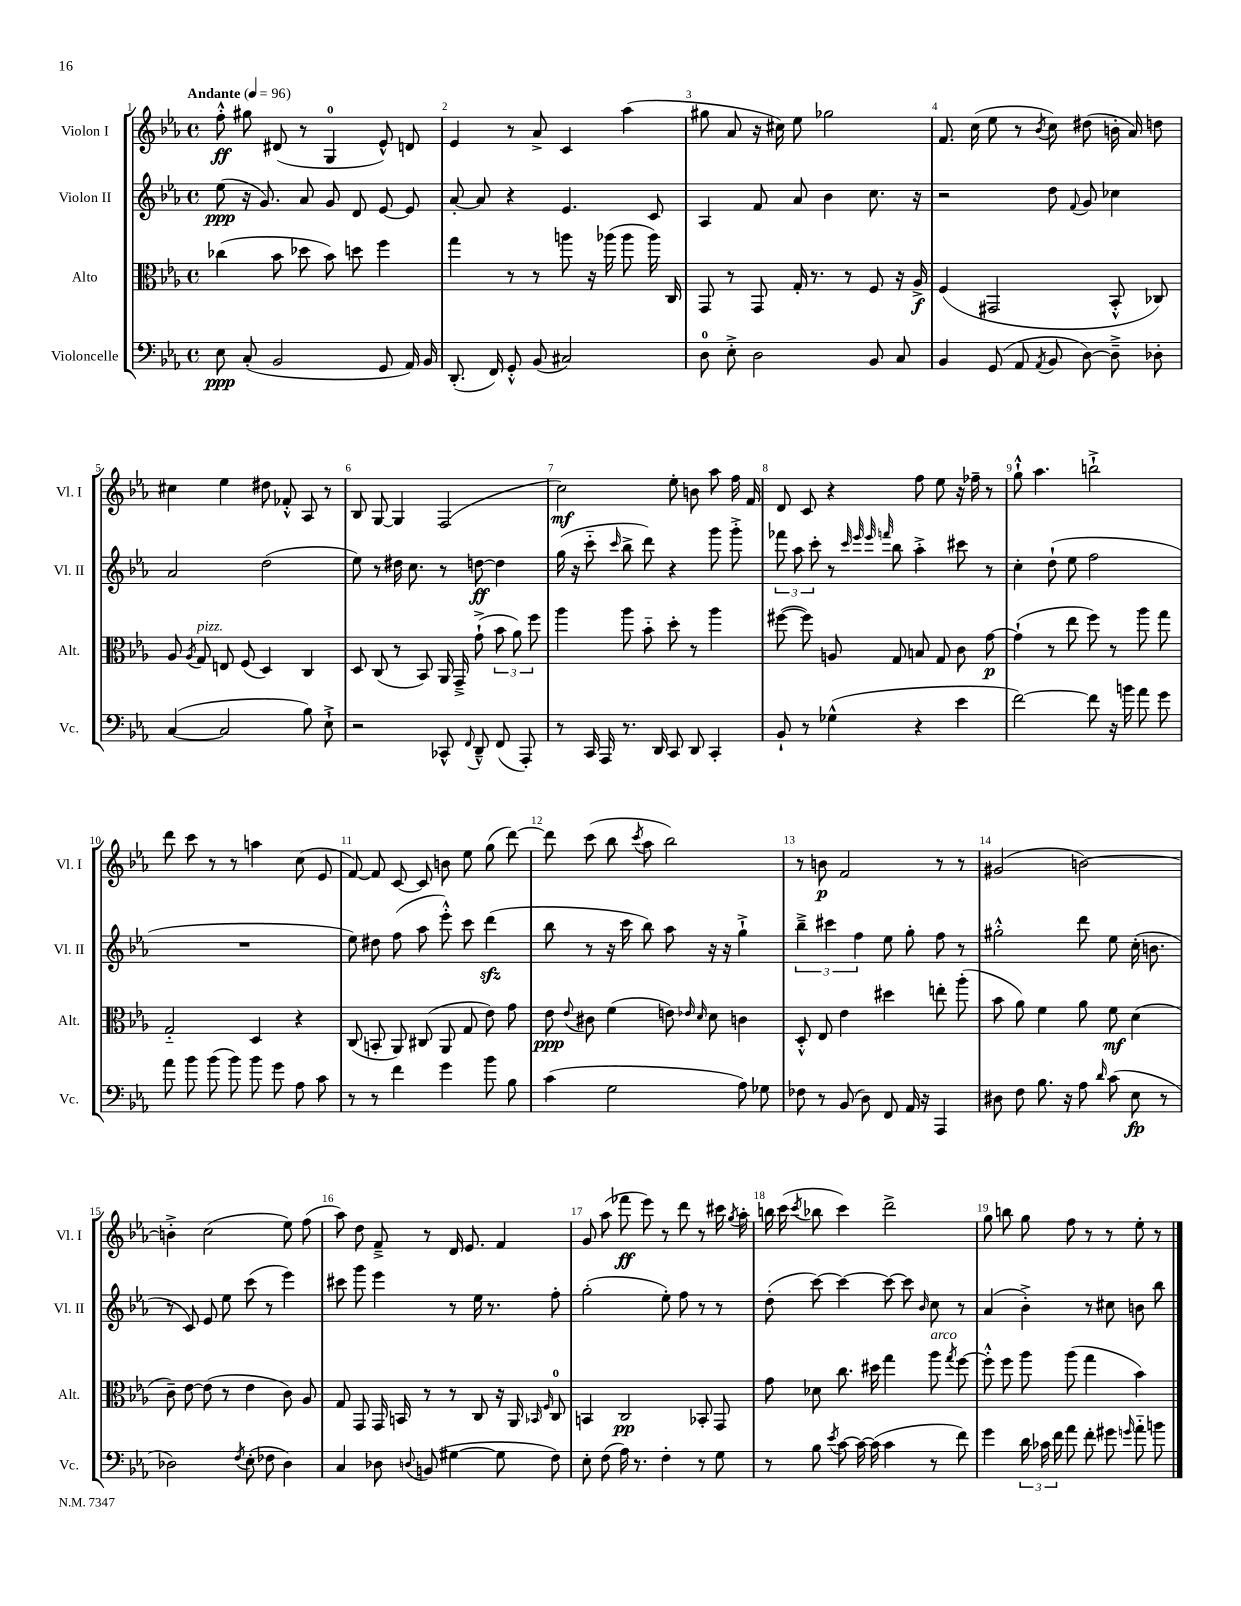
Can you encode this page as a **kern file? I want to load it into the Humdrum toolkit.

**kern	**kern	**kern	**kern
*staff4	*staff3	*staff2	*staff1
*clefF4	*clefC3	*clefG2	*clefG2
*k[b-e-a-]	*k[b-e-a-]	*k[b-e-a-]	*k[b-e-a-]
*M4/4	*M4/4	*M4/4	*M4/4
*met(c)	*met(c)	*met(c)	*met(c)
*MM96	*MM96	*MM96	*MM96
8E-\	(4cc-\	(8ee-\	8ff'^^\
(8C'/	.	16r	8gg#\
.	.	8.g/)	.
2BB-/	8b-\	.	(8d#/
.	8dd-\	8a-/	8r
.	8b-\)	8g/	4G/
.	8dd\	8d/	.
8GG/	4ff\	[8e-/	8e-^^/)
16AA-/)	.	8e-/]	8d/
16BB-/	.	.	.
=	=	=	=
(8.DD'/	4gg\	[8a-'/	4e-/
.	.	8a-/]	.
16FF/)	.	.	.
8GG'^^/	8r	4r	8r
(8BB-/	8r	.	8a-^/
2C#/)	8aa\	4.e-/	4c/
.	16r	.	.
.	(16aa-\	.	.
.	8aa-\	.	(4aa-\
.	16aa-\)	8c/	.
.	16C/	.	.
=	=	=	=
8D\	8GG/	4A-/	8gg#\
8E-'^\	8r	.	8a-/
2D\	8GG/	8f/	16r
.	.	.	16cc#\)
.	16G'/	8a-/	8ee-\
.	8.r	.	.
.	.	4b-\	2gg-\
.	8r	.	.
8BB-/	8F/	8.cc\	.
8C/	16r	.	.
.	16A-^/	16r	.
=	=	=	=
4BB-/	(4F/	2r	8.f/
.	.	.	(16cc\
(8GG/	2GG#/	.	8ee-\
8AA-/	.	.	8r
8qAA-/	.	.	8qb-/
8BB-/	.	8dd\	8cc\)
.	.	8qqf/	.
[8D\)	.	8g/	(8dd#\
8D~^\]	8BB-'^^/	4cc-\	16b'\
.	.	.	16a-/)
8D-'\	8C-/)	.	8dd\
=	=	=	=
([4C/	8A-/	2a-/	4cc#\
.	8qA-/	.	.
.	8G/	.	.
2C/]	8E/	.	4ee-\
.	(8F/	.	.
.	4D/)	(2dd\	8dd#\
.	.	.	8f-'^^/
8B-\)	4C/	.	8A-/
8E-`^\	.	.	8r
=	=	=	=
2r	8D/	8ee-\)	8B-/
.	(8C/	8r	[8G/
.	8r	16dd#\	4G/]
.	.	8.cc\	.
.	8BB-/)	.	.
8CC-^^/	16AA-/	8r	(2F/
.	16GG~^/	.	.
8qqFF/	.	.	.
8DD~^^/	(8g`^\	[8dd\	.
(8FF/	12b-\	4dd\]	.
.	12a-\)	.	.
8AAA-'/)	.	.	.
.	12ff\	.	.
=	=	=	=
8r	4aa-\	(16gg\	2cc\)
.	.	16r	.
16CC/	.	8ccc'~\	.
16AAA-/	.	.	.
.	.	16qqccc/	.
8.r	8aa-\	8bb-^\	.
.	8b-'~\	8ddd\)	.
16DD/	.	.	.
8CC/	8dd'\	4r	8ee-'\
8DD/	8r	.	8b\
4CC'/	4aa-\	8ggg\	8aa-\
.	.	8ggg'^\	16ff\
.	.	.	16f/
=	=	=	=
8BB-`/	([8ff#\	12fff-\	8d/
.	.	12aa-\	.
8r	8ff#\])	.	8c/
.	.	12ccc'\	.
(4G-^^\	8A/	8r	4r
.	.	32qqccc/	.
.	.	32qqeee-/	.
.	.	32qqeee-/	.
.	.	32qqfff/	.
.	8G/	8bb-\	.
4r	8B/	4aa-'^\	8ff\
.	8G/	.	8ee-\
4e-\	8c\	8ccc#\	16r
.	.	.	16ff-~\
.	[8g\	8r	8r
=	=	=	=
[2f\)	(4g`\]	4cc'\	8gg`^^\
.	.	.	4.aa-\
.	8r	(8dd`\	.
.	8ee-\	8ee-\	.
8f\]	8ff\)	2ff\	2bb`^\
16r	8r	.	.
16b\	.	.	.
8a-\	8aa-\	.	.
8g\	8gg\	.	.
=	=	=	=
8a-\	2G'~/	1r	8ddd\
8b-\	.	.	8ccc\
(8b-\	.	.	8r
8b-\)	.	.	8r
8b-\	4D/	.	4aa\
8g\	.	.	.
8A-\	4r	.	(8cc\
8c\	.	.	8e-/
=	=	=	=
8r	(8C/	8ee-\)	[8f/)
8r	8BB'/	8dd#\	8f/]
4f\	8AA-/)	(8ff\	[8c/
.	(8C#/	8aa-\	8c/]
4g\	8AA-/	8eee-'^^\)	8b\
.	8G/	8ccc\	8ee-\
8b-\	8e-\)	(4ddd\	(8gg\
8B-\	8g\	.	[8ddd\)
=	=	=	=
(4c\	8e-\	8bb-\	8ddd\]
.	8qqe-/	.	.
.	8c#\	8r	(8ccc\
2G\	(4f\	16r	8bb-\
.	.	16ccc\	.
.	.	.	8qccc/
.	.	8bb-\)	8aa-\
.	8e\)	8aa-\	2bb-\)
.	16qqe-/	.	.
.	16qqd/	.	.
.	8d\	16r	.
.	.	16r	.
8A-\)	4c\	4gg`^\	.
8G-\	.	.	.
=	=	=	=
8F-\	8D'^^/	6bb-~^\	8r
8r	8E-/	.	8b\
.	.	6ccc#\	.
(8BB-/	4e-\	.	2f/
.	.	6ff\	.
8D\)	.	.	.
8FF/	4dd#\	8ee-\	.
16AA-/	.	8gg'\	.
16r	.	.	.
4AAA-/	8ee'\	8ff\	8r
.	(8aa-'\	8r	8r
=	=	=	=
8D#\	8b-\	2gg#'^^\	(2g#/
8F\	8a-\)	.	.
8.B-\	4f\	.	.
16r	.	.	.
8A-\	8a-\	8ddd\	[2b\)
16qqd/	.	.	.
(8c\	8f\	8ee-\	.
8E-\	(4d\	(16cc'\	.
.	.	8.b\	.
8r	.	.	.
=	=	=	=
2D-\)	8c~\)	8r	4b'^\]
.	[8e-\	8c/)	.
.	(8e-\]	8e-/	(2cc\
.	8r	8ee-\	.
8qF/	.	.	.
(8E-'\	4e-\	(8ccc\	.
8F-\	.	8r	.
4D-\)	8c\)	4eee-\)	8ee-\)
.	8A-/	.	(8ff\
=	=	=	=
4C/	8G/	8ccc#\	8aa-\)
.	8GG/	8ggg\	8dd\
8D-\	16GG/	4eee-\	8f~^/
.	16BB/	.	.
8qqD/	.	.	.
(8BB/	8r	.	8r
[4G#\	8r	8r	16d/
.	.	.	8.e-/
.	8C/	16ee-\	.
.	.	8.r	.
8G#\]	16r	.	4f/
.	16AA-/	.	.
.	16qqBB-/	.	.
.	16qqF/	.	.
8F\)	8C/	8ff'\	.
=	=	=	=
8E-'\	4BB/	(2gg'\	8g/
(8F\	.	.	(8aa-\
16A-\)	2C/	.	8fff-\
8.r	.	.	.
.	.	.	8eee-\)
4F'\	.	8ee-'\)	8r
.	.	8ff\	8ddd\
8r	8BB-'/	8r	8r
8G\	8GG/	8r	16ccc#\
.	.	.	8qgg/
.	.	.	16aa-'\
=	=	=	=
8r	8g\	(8dd'\	16bb\
.	.	.	(16ccc\
.	.	.	8qccc/
8B-\	8d-\	[8ccc\)	8bb-\
8qe-/	.	.	.
[8c\	8.cc\	4ccc\_	4ccc\)
16c\_	.	.	.
(16c\]	16dd#\	.	.
4c\	4gg\	8ccc\_	2ddd^\
.	.	8ccc\]	.
.	.	16qqb-/	.
8r	8aa-\	8cc\	.
.	8qgg/	.	.
8f\)	[8ff\	8r	.
=	=	=	=
4g\	8ff'^^\]	(4a-/	8gg\
.	8ff\	.	8bb\
24d\	8aa-\	4b-'^\)	8gg\
24c-\	.	.	.
24f\	.	.	.
8a-\	(8aa-\	.	8ff\
8f'\	4gg\	8r	8r
8g#\	.	8cc#\	8r
16qqg/	.	.	.
8a-'~\	4b-\)	8b\	8ee-'\
8b\	.	8bb-\	8r
==	==	==	==
*-	*-	*-	*-
